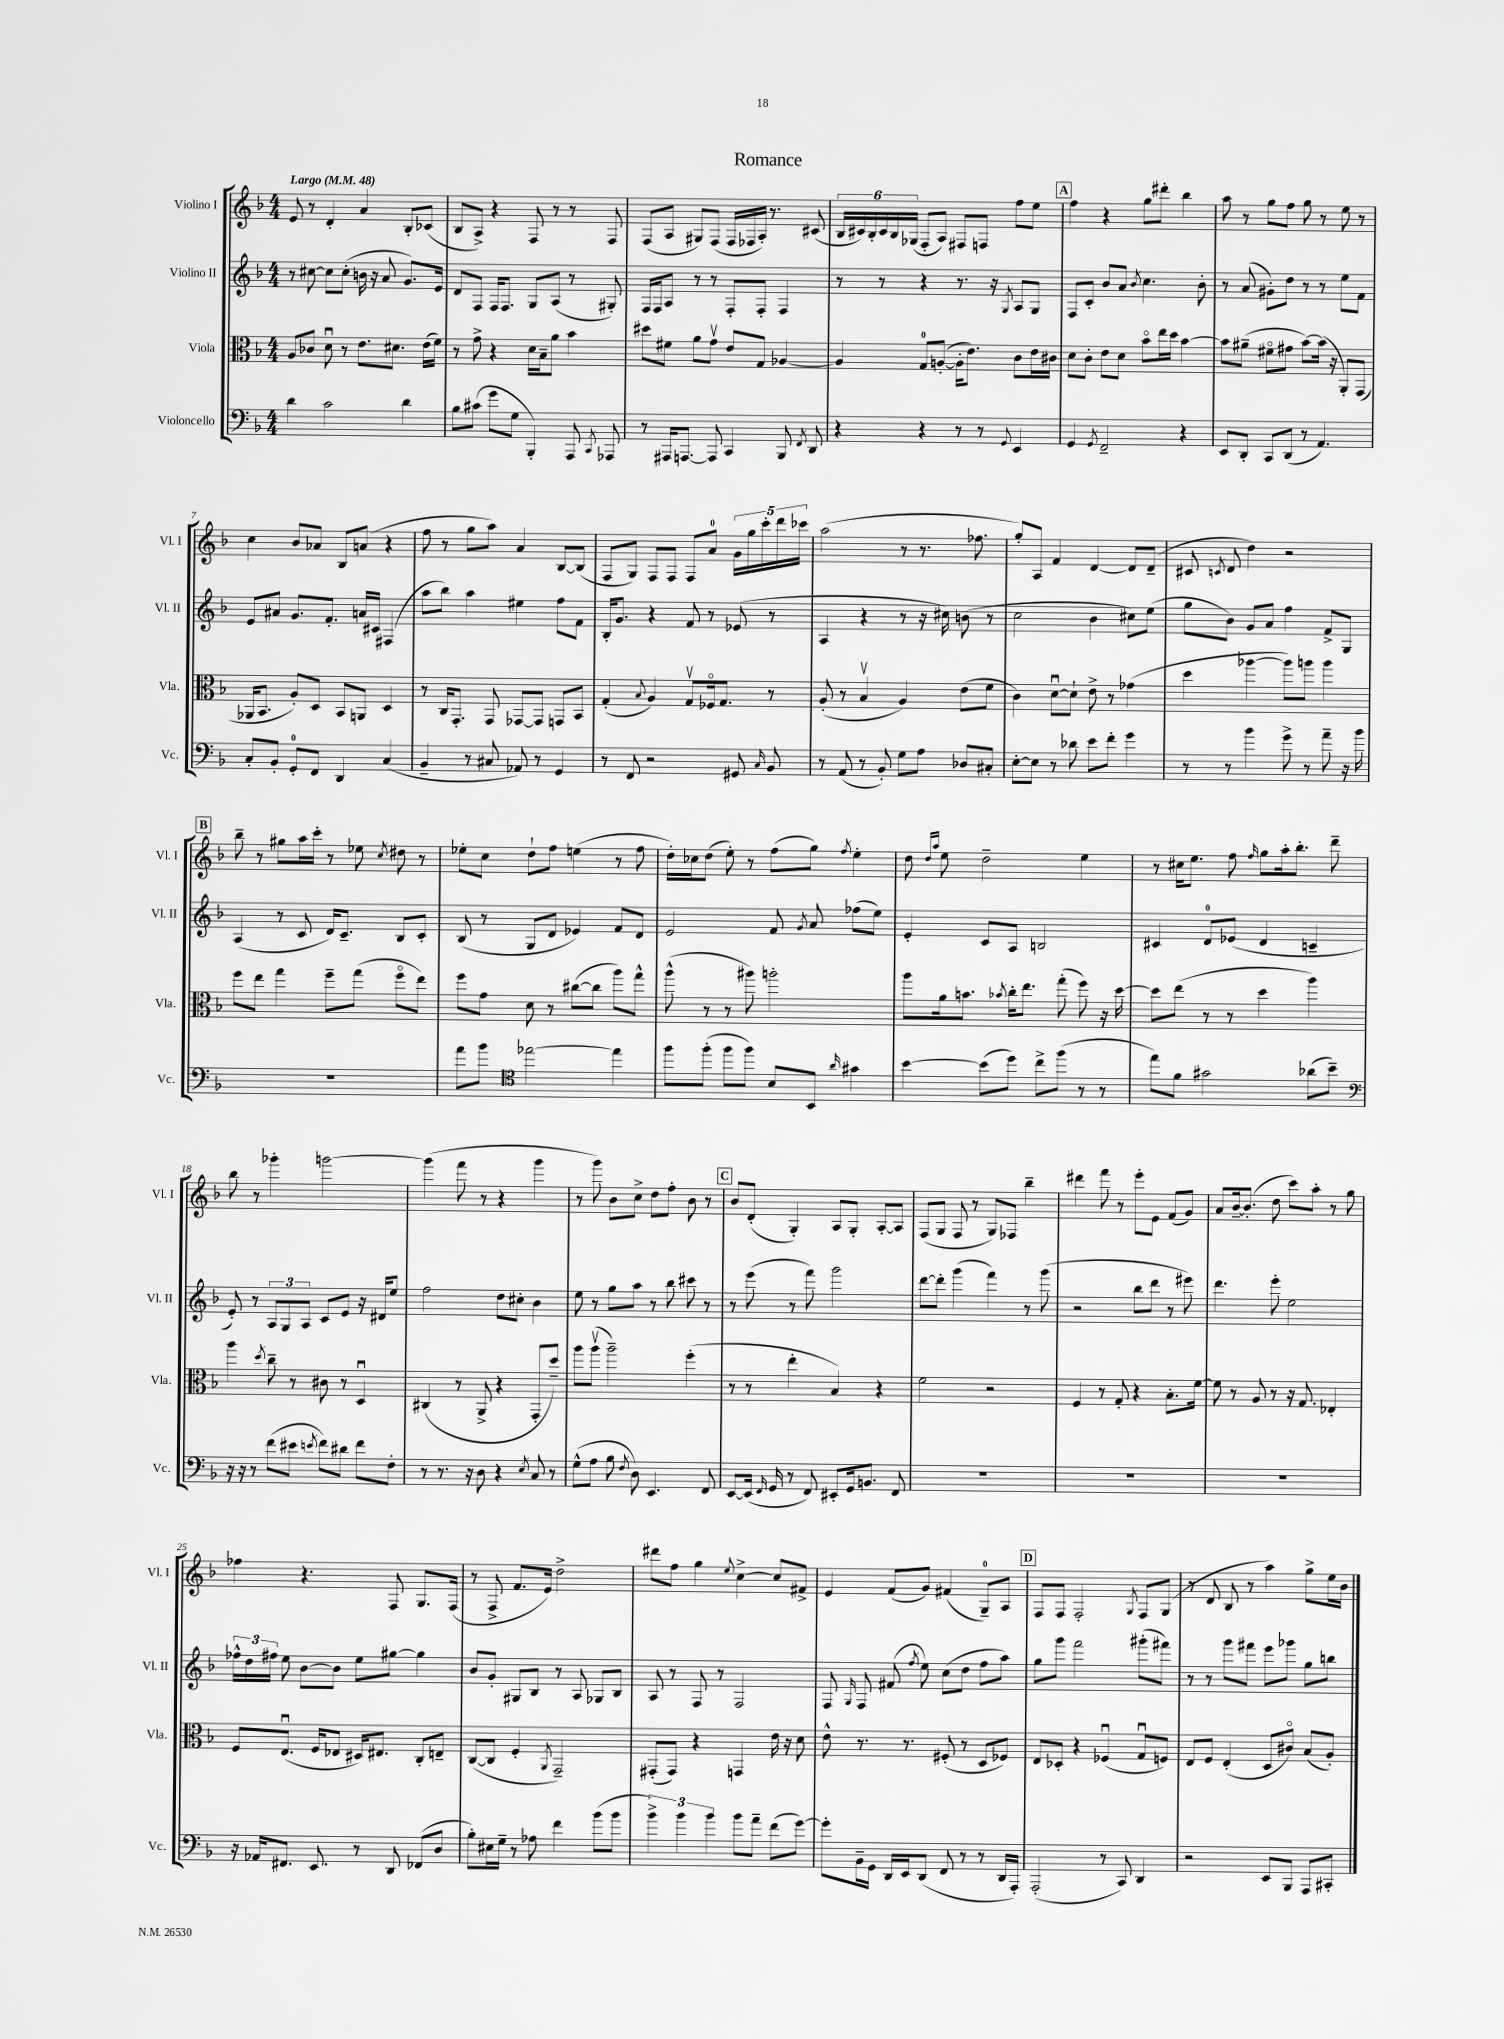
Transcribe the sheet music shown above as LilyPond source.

\header { title = "Romance" }
<<
\new StaffGroup <<
\new Staff = "s0" \with { instrumentName = "Violino I" shortInstrumentName = "Vl. I" } {
    \clef treble \key f \major \numericTimeSignature \time 4/4 \tempo "Largo" 4 = 48
    \autoBeamOff e'8 r8 d'4-. a'4 bes8[-. ces'8]( |
    bes8[ a8]->) r4 f8 r8 r8 f8 |
    f8[( a8] gis8[) f8]( f16[ fes16 a16]-.) r8. cis'8( |
    \tuplet 6/4 { bes16[ cis'16) bes16-. cis'16 bes16 ges16]( } f8[-. a8]) fis8[ f8] f''8[ e''8] |
    \mark \markup { \box "A" } f''4 r4 g''8[ dis'''8]-. bes''4 |
    a''8 r8 g''8[ f''8] g''8 r8 e''8 r8 |
    c''4 bes'8[ aes'8] bes8[ a'8]( r4 |
    f''8 r8 g''8[ a''8]) a'4 bes8[~ bes8]( |
    f8[ g8]) f8[ f8] f8[ a'8]-0 \tuplet 5/4 { g'16[ g''16 c'''16-. d'''16 ces'''16] } |
    a''2( r8 r8. fes''8. |
    g''8[-.) a8] f'4 d'4~ d'8[ d'8]--( |
    cis'8 \acciaccatura { c'8 } d'8 d''4) r2 |
    \mark \markup { \box "B" } bes''8-- r8 gis''8[ a''16 c'''16]-. r8 ees''8 \acciaccatura { c''8 } dis''8 r8 |
    ees''8[-. c''8] d''8[-! f''8] e''4( r8 f''8 |
    d''16[-.) ces''16 d''8]( e''8-.) r8 f''8[( g''8]) \acciaccatura { f''8 } e''4-. |
    d''8 \grace { d''16[ a''16] } e''8 d''2-- e''4 |
    r8 cis''16[ e''8.] f''8 \grace { f''16 } g''8[ a''16-. bes''8.]-. d'''8-- |
    bes''8 r8 ges'''4-. g'''2~ |
    g'''4( f'''8 r8 r4 g'''4 |
    r8 g'''8) bes'8[ c''8]-> d''8[ f''8]-. bes'8 r8 |
    \mark \markup { \box "C" } bes'8[ d'8]-.( g4-.) a8[ g8]-. a8[~-. a8] |
    f8[( g8] f8 r8 g8[) fes8] bes''4-- |
    dis'''4 f'''8 r8 e'''8[-. e'8] f'8[( g'8]) |
    a'8[ bes'16~-- bes'8.]-.( d''8 c'''8[) a''8]-. r8 g''8 |
    fes''4 r4. f8 g8.[ f16]( |
    r8 f8-> f'8.[ e'16]) d''2-> |
    dis'''8[ f''8] g''4 \appoggiatura { e''8 } c''4~-> c''8[ fis'8]-> |
    e'4 f'8[( g'8]) fis'4( g8[-0--) a8] |
    \mark \markup { \box "D" } f8[ f8] f2-. \acciaccatura { g8 } f8[ g8]( |
    r8 d'8 bes8 r8 a''4) g''8[-> e''16 bes'16] \bar "|." |
}
\new Staff = "s1" \with { instrumentName = "Violino II" shortInstrumentName = "Vl. II" } {
    \clef treble \key f \major \numericTimeSignature \time 4/4
    \autoBeamOff r8 cis''8~ cis''8[ cis''8]-.( b'16 r16 a'8 g'8.[) e'16] |
    d'8[ f8] f16[ f8.] g8[ a8]( r8 gis8-.) |
    f16[ f16 a8] r8 r8 f8[-. f8]-. f4 |
    r8 r8 r4 r8. r16 \acciaccatura { g8 } a8[ g8] |
    \mark \markup { \box "A" } f8[ c'8]-. bes'8[ a'8] \acciaccatura { bes'8 } c''4. bes'8-. |
    r8 a'8( gis'8[-.) d''8] r8 r8 e''8[ f'8] |
    e'8[ ais'8] g'8.[ f'8.]-. a'16[ cis'16] fis4( |
    a''8[ bes''8]) a''4 eis''4 f''8[ f'8] |
    bes16[-. g'8.] r4 f'8 r8 ees'8( r8 |
    a4 r4 r8 r16 cis''16) b'8( r8 |
    c''2 bes'4 cis''8[) e''8]( |
    g''8[ bes'8]) g'8[ a'8] f''4 f'8[-> g8] |
    \mark \markup { \box "B" } a4( r8 c'8 d'16[) c'8.]-- bes8[ c'8]-. |
    bes8( r8 g8[ d'8] ees'4) f'8[ d'8] |
    e'2 f'8 \acciaccatura { g'8 } a'8 fes''8[( e''8]) |
    e'4-. c'8[ a8] b2 |
    cis'4 d'8[-0 ees'8]( d'4 c'4-- |
    e'8-.) r8 \tuplet 3/2 { a8[ g8 a8] } c'8[ e'8] r16 dis'16[ e''8] |
    f''2 d''8[ cis''8]-. bes'4 |
    e''8 r8 g''8[ a''8] r8 bes''8 cis'''8 r8 |
    \mark \markup { \box "C" } r8 e'''8( r8 f'''8) g'''2 |
    d'''8[~ d'''8]-. g'''4( f'''4) r8 g'''8( |
    r2 bes''8[ d'''8] r8 eis'''8) |
    d'''4. e'''8-. e''2 |
    \tuplet 3/2 { fes''16[-^ d''16 fis''16] } e''8 bes'8[~ bes'8] e''8[ gis''8]~ gis''4 |
    bes'8[ g'8]-. gis8[ bes8] r8 a8 ges8[ bes8] |
    a8 r8 f8 r8 f2 |
    f8 \grace { g16 } f8 fis'8( \acciaccatura { f''8 } e''8) c''8[( d''8] f''8[ a''8]) |
    \mark \markup { \box "D" } g''8[ g'''8] f'''2 gis'''8[-.( fis'''8]) |
    r8 r8 g'''8[ fis'''8] e'''8[ ges'''8] g''8[ b''8] \bar "|." |
}
\new Staff = "s2" \with { instrumentName = "Viola" shortInstrumentName = "Vla." } {
    \clef alto \key f \major \numericTimeSignature \time 4/4
    \autoBeamOff a8[ ces'8] d'8\downbow r8 e'8.[ dis'8.] e'16[( f'16]) |
    r8 g'8-> r4 d'16[ bes16-- a'8] bes'4 |
    dis''8[ fis'8] a'8[ g'8]\upbow e'8[ g8] aes4~ |
    aes4 g8[-0 a8]~-.( a16[-. e'8.]) c'8[ e'16 cis'16] |
    \mark \markup { \box "A" } d'8[ c'8]-. e'8[ d'8] bes'8[\flageolet e''16 d''16] bes'4~ |
    bes'8[ ais'8]--( fis'8[\flageolet gis'8] bes'8[~) bes'16]( r16 a,8[-.) g,8]( |
    aes,16[ bes,8.] a8[-.) d8] bes,8[ a,8] d4 |
    r8 c16[ g,8.]-. g,8 ges,8[~ ges,8] g,8[ bes,8] |
    g4-.( \appoggiatura { bes8 } a4) g8[\upbow fes16\flageolet g8.] r8 |
    a8-.( r8 bes4\upbow a4) e'8[( f'8] |
    c'4) d'8[~\downbow d'8]-! e'8-> r8 ges'4( |
    d''4 aes''4~ aes''8[) a''8] a''4 |
    \mark \markup { \box "B" } f''8[ e''8] g''4 f''8[-- g''8]( f''8[\flageolet e''8]) |
    f''8[ g'8] d'8 r8 cis''8[~( cis''8] a''8[) g''8]-^ |
    a''8-^( r8 r8 ais''8) a''2-. |
    a''8[ a'16 b'8.] \acciaccatura { bes'8 } c''16[-. e''8.] g''8-.( f''8) r16 d''16~ |
    d''8[ e''8]( r8 r8 d''4 a''4) |
    a''4 \acciaccatura { d''8 } c''8-- r8 cis'8 r8 d4\downbow |
    cis4( r8 a,8-> r4 g,8[-. d''8]--) |
    a''8[ a''8]\upbow( a''2--) f''4-.( |
    \mark \markup { \box "C" } r8 r8 e''4-. bes4) r4 |
    f'2 r2 |
    f4 r8 g8-. r4 bes8.[-. f'16]~ |
    f'8 r8 a8 r8 r16 g8. ees4-. |
    f8[ e8.]\downbow( f16[ ees8] dis16[) eis8.] c8[-. e8]-- |
    c8[~( c8] f4-. \acciaccatura { a,8 } g,2--) |
    gis,8[-.( gis,8]) r4 g,4 e'16 r16 d'8 |
    e'8-^ r8. r8. fis8-.( r8 d8[ fes8]) |
    \mark \markup { \box "D" } e8[ des8]-. r4 fes4\downbow( g8[\downbow f8]) |
    e8[ f8] e4-.( d8[ cis'8]\flageolet) bes8[( a8]-.) \bar "|." |
}
\new Staff = "s3" \with { instrumentName = "Violoncello" shortInstrumentName = "Vc." } {
    \clef bass \key f \major \numericTimeSignature \time 4/4
    \autoBeamOff d'4 c'2 d'4 |
    bes8[ cis'8]( g'8[ g8] bes,,4-.) a,,8 \acciaccatura { c,8 } aes,,8 |
    r8 ais,,16[ a,,8.]~ a,,8 c,4 bes,,8 \acciaccatura { f,8 } d,8 |
    r4 r4 r8 r8 \appoggiatura { g,8 } e,4 |
    \mark \markup { \box "A" } g,4 \acciaccatura { g,8 } f,2-- r4 |
    e,8[ d,8]-. c,8[ d,8]( r8 a,4.) |
    c8[-. bes,8]-. g,8[-0-. f,8] d,4 c4( |
    bes,4-- r8 cis8 aes,8) r8 g,4 |
    r8 f,8 r2 gis,8 \grace { c16 } bes,8 |
    r8 a,8( r8 bes,8-.) g8[ a8] des8[ cis8]-. |
    e8[~-. e8] r8 des'8 e'8[ f'8]-. g'4 |
    r8 r8 bes'4 g'8-> r8 a'8-- r16 bes'16 |
    \mark \markup { \box "B" } R1 |
    a'8[ bes'8] \clef tenor ees''2~ ees''4 |
    f''8[ f''8]-.( f''8[ f''8]) bes8[ bes,8] \grace { a'16 } gis'4 |
    bes'4~ bes'8[( d''8]) c''8[-> f''8]( r8 r8 |
    e''8[) f'8] gis'2 aes'8[( bes'8]--) |
    \clef bass r16 r16 r8 f'8[( eis'8] \acciaccatura { e'8 } f'8[) dis'8] f'8[ f8]-. |
    r8 r8. r16 d8 r4 \acciaccatura { e8 } c8 r8 |
    g8[-^( a8] bes8 \acciaccatura { f8 } d8) e,4. f,8 |
    \mark \markup { \box "C" } e,8[~ e,16]( \grace { f,16 } g,16 r8 f,8) eis,8[-. g,16 b,8.] f,8 |
    R1 |
    R1 |
    R1 |
    r16 aes,16[ fis,8.] e,8. r8 d,8 fes,8[( d8] |
    bes8[-.) eis16 g16]-- r8 aes8 f'4 bes'8[( bes'8] |
    \tuplet 3/2 { bes'4->) bes'4 bes'4 } bes'8[ a'8]-- f'8[( g'8]~) |
    g'8[-. bes,16-- g,16] d,16[ e,16 d,8]( f,8 r8 r8 d,16[ a,,16]-.) |
    \mark \markup { \box "D" } a,,2-.( r8 c,8) d,4 |
    r2 e,8[ bes,,8] a,,8[ cis,8]-. \bar "|." |
}
>>
>>
